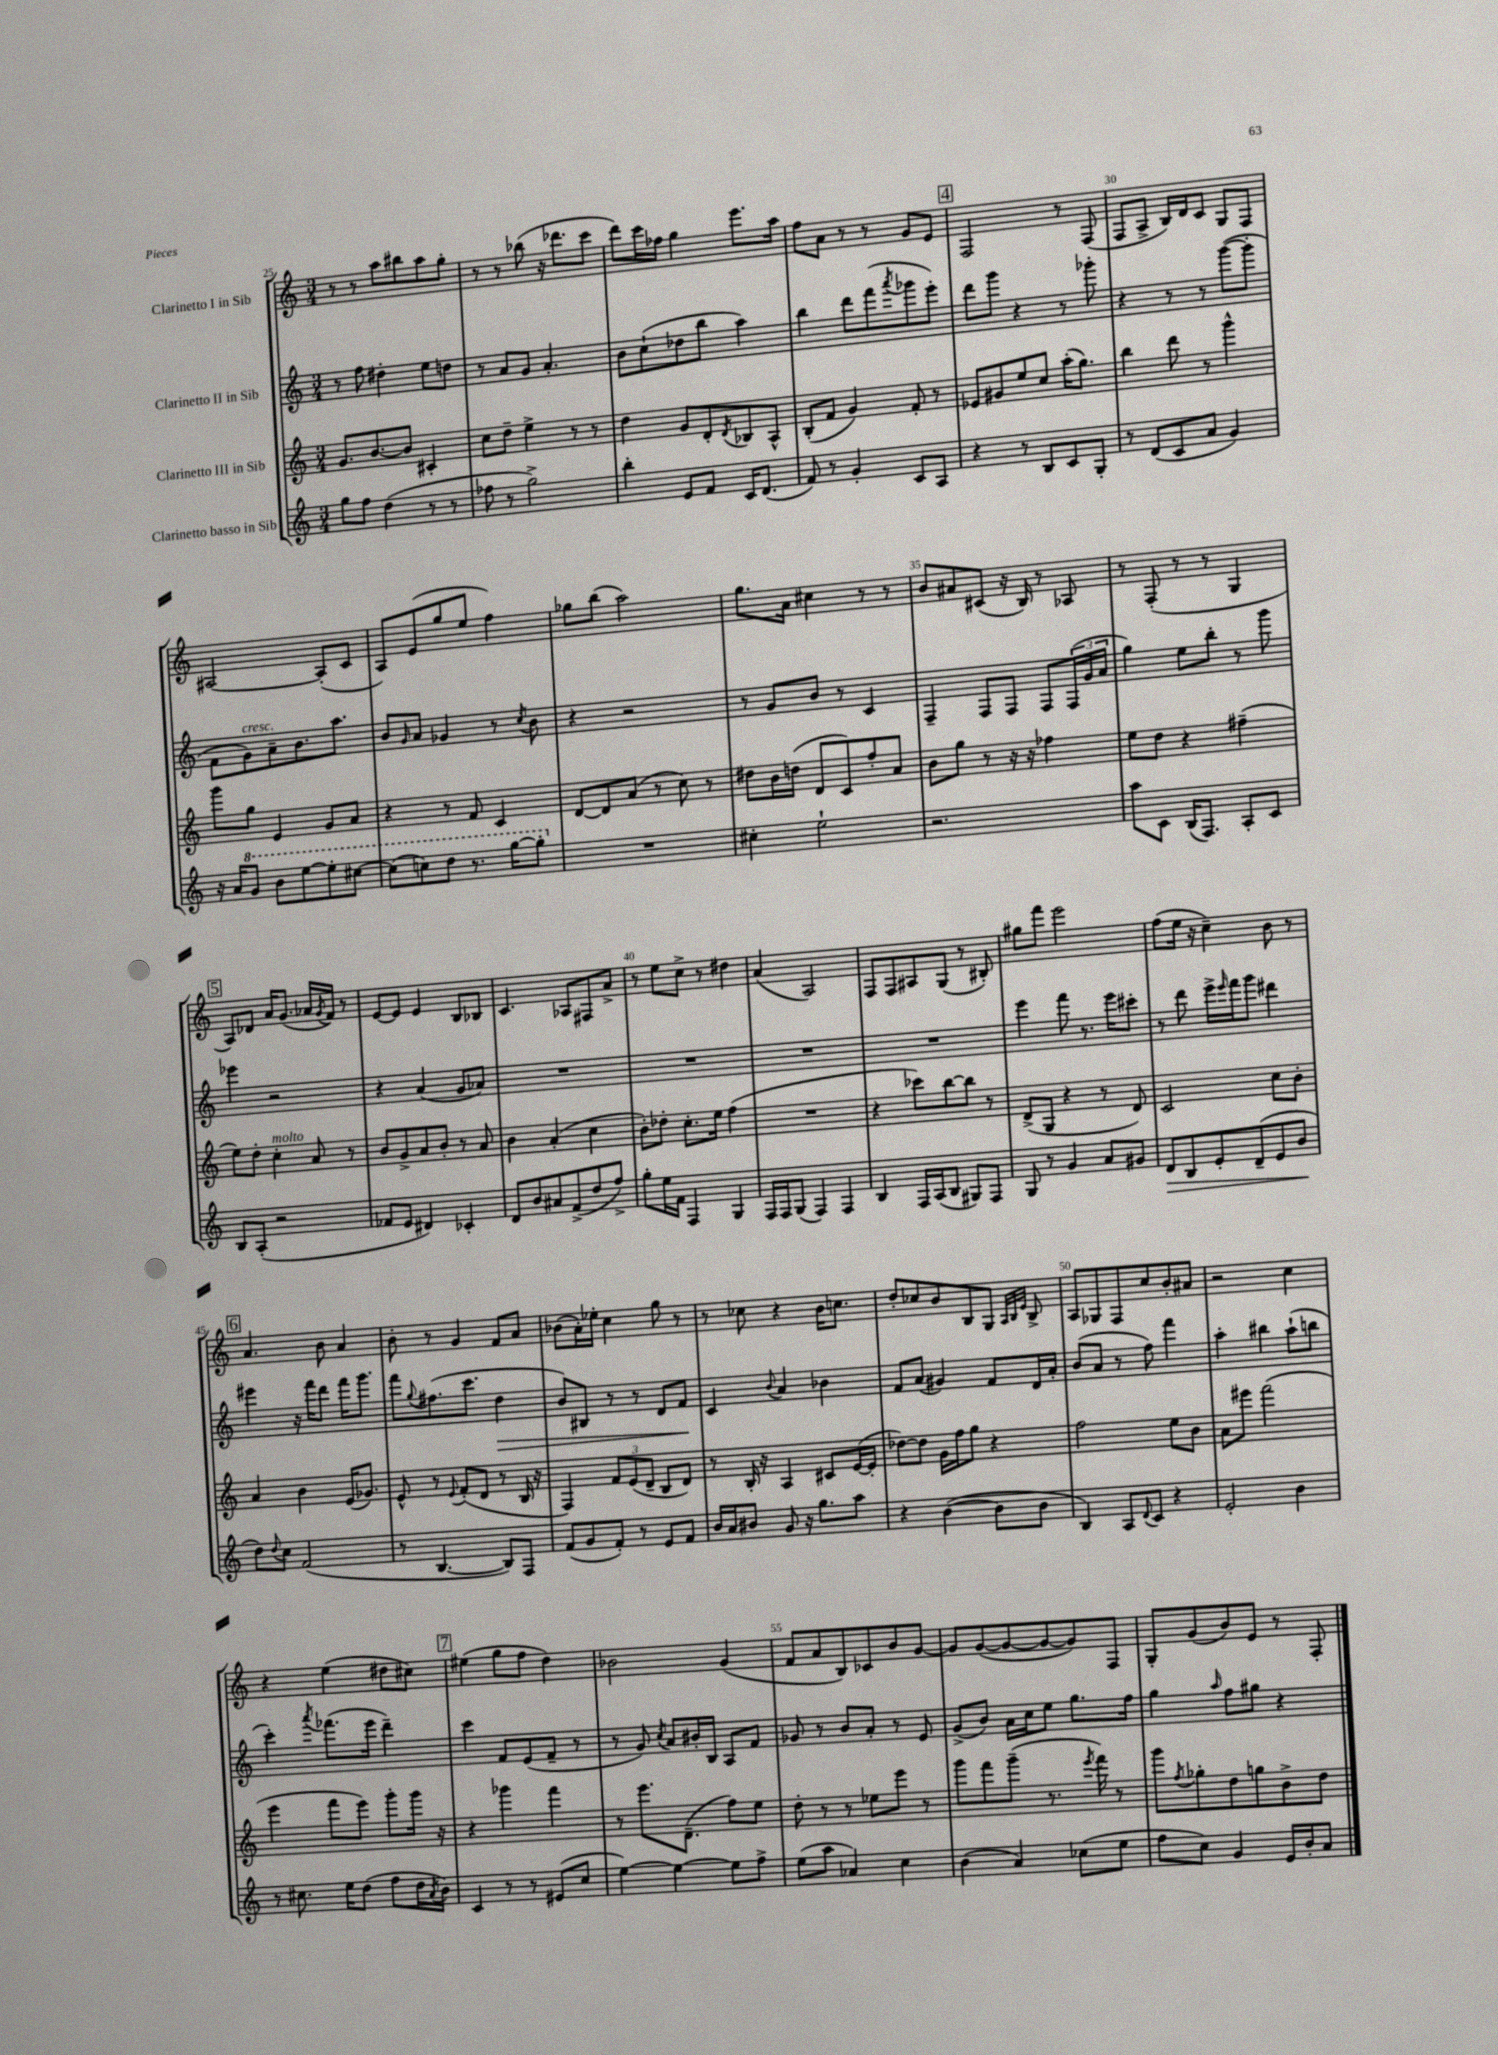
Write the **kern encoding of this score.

**kern	**kern	**kern	**kern
*staff4	*staff3	*staff2	*staff1
*clefG2	*clefG2	*clefG2	*clefG2
*k[]	*k[]	*k[]	*k[]
*M3/4	*M3/4	*M3/4	*M3/4
8gg\L	8.g/L	8r	8r
8ff\J	.	8ff\	8r
.	[8.b/	.	.
(4dd\	.	4dd#'\	8aa\L
.	8b/]J	.	8bb#\
8r	4c#'/	8ee\L	8aa\
8r	.	8dd\J	8gg'\J
=	=	=	=
8ff-\	8cc\L	8r	8r
8r	8dd~\J	8a/L	8r
2gg^\)	4ee^\	8g/J	(8bb-\
.	.	4.a'/	16r
.	.	.	8.ddd-\L
.	8r	.	.
.	8r	.	8ccc\J
=	=	=	=
4bb'\	4dd\	8b\L	8ddd\L)
.	.	(8cc`\	16ccc\L
.	.	.	16ff-\JJ
8e/L	8g/L	8dd-\	4gg\
8f/J	8d'/	8bb\J	.
.	8qd/	.	.
16c/LK	8B-/	4aa\)	8.eee\L
(8.d/J	.	.	.
.	8A^^/J	.	.
.	.	.	16aa\Jk
=	=	=	=
8f/)	(8B'/L	4bb\	8ff\L
8r	8f/J	.	8a\J
4g'/	4g/)	8ddd\L	8r
.	.	(8fff\	8r
.	.	8qaaa/	.
8c/L	8f'/	8ggg-\	8g/L
8A/J	8r	8eee'\J)	8e/J
=	=	=	=
4r	8e-/L	8ddd\L	2F/
.	8g#/	8ggg\J	.
8r	8ee/	4r	.
8B/L	8cc/J	.	.
8c/	(16aa'\LK	8r	8r
.	8.gg\J)	.	.
8G'/J	.	8ggg-'\	(8F/
=	=	=	=
8r	4bb\	4r	8F/L
(8d/L	.	.	8A^/J
8c/	8ddd\	8r	16B/LL)
.	.	.	16d/J
8a/J	8r	8r	8c/J
4g/)	4ggg^^\	([8ggg\L	8G/L
.	.	8ggg'\]J	8F/J
=	=	=	=
16r	8ggg\L	8f\L	[2A#/
16a/LK	.	.	.
8gg/J	8gg\J	8g\)	.
8bb\L	4e/	8a~\	.
[8eee\	.	8.b\	.
8eee'\]	8g/L	.	(8A#'/]L
.	.	8.aa\J	.
[8ccc#\J	8a/J	.	8c/J
=	=	=	=
(8ccc#\]L	4r	8b/L	8A/L)
.	.	16qqg/	.
8ccc\)	.	8a/J	(8e/
8ddd\J	8r	4g-/	8gg/
8.r	8f/	.	8ee/J
.	4c/	8r	4ff\)
[16ggg\LK	.	.	.
.	.	8qcc/	.
8ggg'\]J	.	8b\	.
=	=	=	=
2.r	[8d/L	4r	8gg-\L
.	8d/]	.	(8bb\J
.	(8a/J	2r	2aa\)
.	8r	.	.
.	8cc\)	.	.
.	8r	.	.
=	=	=	=
4cc#'\	8dd#\L	8r	8.gg\L
.	16b\L	8g/L	.
.	(16dd\JJ	.	16a\Jk
2ee`\	8d/L	8b/J	4cc#\
.	8c/)	8r	.
.	8ff'/	4c/	8r
.	8a/J	.	8r
=	=	=	=
2.r	8b\L	4F~/	8b/L
.	8gg\J	.	8a#/
.	8r	8F/L	(8c#/J
.	16r	8F/J	16r
.	16r	.	16B/)
.	4ff-\	8F/L	8r
.	.	(24F/L	8A-/
.	.	24g/	.
.	.	24a/JJ	.
=	=	=	=
8aa\L	8ee\L	4gg\)	8r
8c\J	8dd\J	.	(8F'/
(16B/LK	4r	8ee\L	8r
8.F/J)	.	.	.
.	.	8bb'\J	8r
8A'/L	(4ff#~\	8r	4G/
8c/J	.	8ggg\	.
=	=	=	=
8B/L	8ee\L)	4eee-\	8A/L)
(8A'/J	8dd'\J	.	8d-/J
2r	4cc'\	2r	16a/LK
.	.	.	(8.g/J
.	8a/	.	16a-/LL
.	.	.	8qg/
.	.	.	16f/JJ)
.	8r	.	8r
=	=	=	=
8f-/L	8b/L	4r	[8e/L
8e/J	8g^/	.	8e/]J
4d#/)	8a/	(4a/	4e/
.	8b'/J	.	.
4c-'/	8r	8g/L	8B/L
.	8a/	8a-/J)	8B-/J
=	=	=	=
8d/L	4b\	2.r	4.c/
8b/	.	.	.
8a#/	(4a'/	.	.
(8f^/	.	.	8A-/L
8dd/	4cc\	.	8F#/
8ff^/J)	.	.	8a^/J
=	=	=	=
8gg'\L	8b'\L)	2.r	8r
16ee\L	8dd-'\J	.	8ee\L
16f\JJ	.	.	.
4F/	8.cc'\L	.	8cc^\J
.	.	.	8r
.	16ee\Jk	.	.
4G/	(4ff\	.	4dd#\
=	=	=	=
16F/LL	2.r	2.r	(4a/
16F/J	.	.	.
(8G/J	.	.	.
4F/)	.	.	2A/)
4F/	.	.	.
=	=	=	=
4B/	4r	2.r	8F/L
.	.	.	8F/
16F/LL	8ccc-\L)	.	8A#/
(16A/J	.	.	.
8B/J	[8bb\	.	(8G/J
8G#/L)	8bb\]J	.	8r
8F/J	8r	.	8B#'/)
=	=	=	=
8G/	(8d^/L	4eee\	8gg#\L
8r	8G/J	.	8fff\J
4g/	4r	8fff\	2eee\
.	.	8.r	.
8a/L	8r	.	.
.	.	16eee\LK	.
8g#/J	8d/)	8ccc#'\J	.
=	=	=	=
8d/L	2c/	8r	(8ff\L
8B/	.	8ddd\	16ee\Jk
.	.	.	16r
8e'/	.	16eee^\LL	4cc~\)
.	.	16qqeee/	.
.	.	16fff\J	.
(8d~/	.	8ggg\J	.
8e/	8cc\L	4ddd#\	8b\
8b/J	8b'\J	.	8r
=	=	=	=
8dd\L)	4a/	4eee#\	4.a/
8qqdd/	.	.	.
8cc\J	.	.	.
(2f/	4b\	16r	.
.	.	16fff\LK	.
.	.	8ddd\J	8b\
.	(16e/LK	16fff\LK	4a/
.	8.g-/J)	8.ggg\J	.
=	=	=	=
8r	8e^^/	8fff\L	8b'\
.	.	8qqgg/	.
[4.B/	8r	(8.ff#\	8r
.	8qqe/	.	.
.	(8f'/L	.	4g/
.	.	8.ccc\J	.
.	8d/J	.	.
8B/]L)	8r	4dd\	8f/L
8F/J	16B/	.	8a/J
.	16r	.	.
=	=	=	=
(8f/L	4F/)	8b/L)	(8b-\L
8g/	.	8B#/J	16a'\L)
.	.	.	16ee-'\JJ
8f'/J)	12f/L	8r	4cc\
.	(12e/	.	.
8r	.	8r	.
.	12d~/J	.	.
8e/L	8B/L	8d/L	8gg\
8f/J	8d/J)	8f/J	8r
=	=	=	=
16b/LL	8r	4c/	8r
16a/J	.	.	.
8b#/J	16B'/	.	8cc-\
.	16r	.	.
.	.	8qqb/	.
8g/	4A/	4a/	4r
16r	.	.	.
8.gg\L	.	.	.
.	8c#/L	4b-\	16b\LK
.	.	.	8.cc\J
8aa\J	([16e/L	.	.
.	16e'/]JJ	.	.
=	=	=	=
4r	[8dd-\L)	8f/L	8dd'/L
.	8dd-\]J	(8a/J	8cc-/
([4b\	16g\LL	4g#/)	8b/
.	16ff\J	.	.
.	8gg\J	.	8B/
8b\]L	4r	8f/L	8G/J
.	.	.	32qqA/LLL
.	.	.	32qqB/
.	.	.	32qqe/JJJ
8b\J	.	16d/L	8B^/
.	.	16a'/JJ	.
=	=	=	=
4B/)	2ff\	(8b/L	8A/L
.	.	8a/J	8G-/
8A/L	.	8r	8F/
8qqd/	.	.	.
8c/J	.	8ff\)	8cc/
4r	8ee\L	4fff\	8b'/
.	8b\J	.	8a#/J
=	=	=	=
2e'/	8a\L	4aa'\	2r
.	8eee#\J	.	.
.	(2fff\	4bb#\	.
4b\	.	(8aa`\L	4cc\
.	.	8bb\J	.
=	=	=	=
8r	4eee\	4ccc'\)	4r
8.cc#\	.	.	.
.	.	8qaaa/	.
.	8fff\L	(8.fff-\L	(4ee\
16ee\LK	.	.	.
(8dd\J	8eee\J)	.	.
.	.	16eee\Jk	.
8ff\L	8ggg'\L	4ddd~\)	8dd#\L
16dd\L	16ggg\Jk	.	8cc#\J)
8qa/	.	.	.
16b\JJ)	16r	.	.
=	=	=	=
4c/	4r	4ccc\	(4ee#\
8r	4ggg-\	8f/L	8gg\L
8r	.	(8e/	8ff\J
(8e#/L	4fff\	8f~/J	4dd\)
8cc/J	.	8r	.
=	=	=	=
[4ee\)	8r	8r	2b-\
.	8.eee\L	8g/)	.
.	.	8qcc/	.
4ee\_	.	8a/L	.
.	(8.d~\J	.	.
.	.	16b#'/L	.
.	.	16B/JJ	.
8ee\]L	8ff\L)	8A/L	(4g/
8ff^\J	8ee\J	8f/J	.
=	=	=	=
(8ee\L	8dd'\	8g-/	8f/L
8aa\J	8r	8r	8a/
4a-/)	8r	8b/L	8B/)
.	8ee-\L	8a'/J	8c-/
4cc\	8eee\J	8r	8b/
.	8r	8e/	[8g/J
=	=	=	=
(4b\	8ggg\L	(8g^/L	8g/]L
.	8fff\	8b/J)	([8g/
4a/)	(8ggg~\J	16a\LL	8g/_
.	.	16cc\J	.
.	8.r	8ee\J	8g/_
(8cc-\L	.	8.gg\L	8g/])
.	8qeee/	.	.
.	16fff\)	.	.
8ee\J	8r	.	8F/J
.	.	16ff\Jk	.
=	=	=	=
8ff\L	8ggg\L	4gg\	8G'/L
.	8qff/	.	.
8cc\J)	8gg-'\	.	(8g/
.	.	16qqaa/	.
4g/	8dd\	8ff\L	8b/)
.	8gg\	8gg#\J	8e/J
16e/LL	8b^\	4r	8r
16b'/J	.	.	.
8a/J	8dd\J	.	8F'/
==	==	==	==
*-	*-	*-	*-
